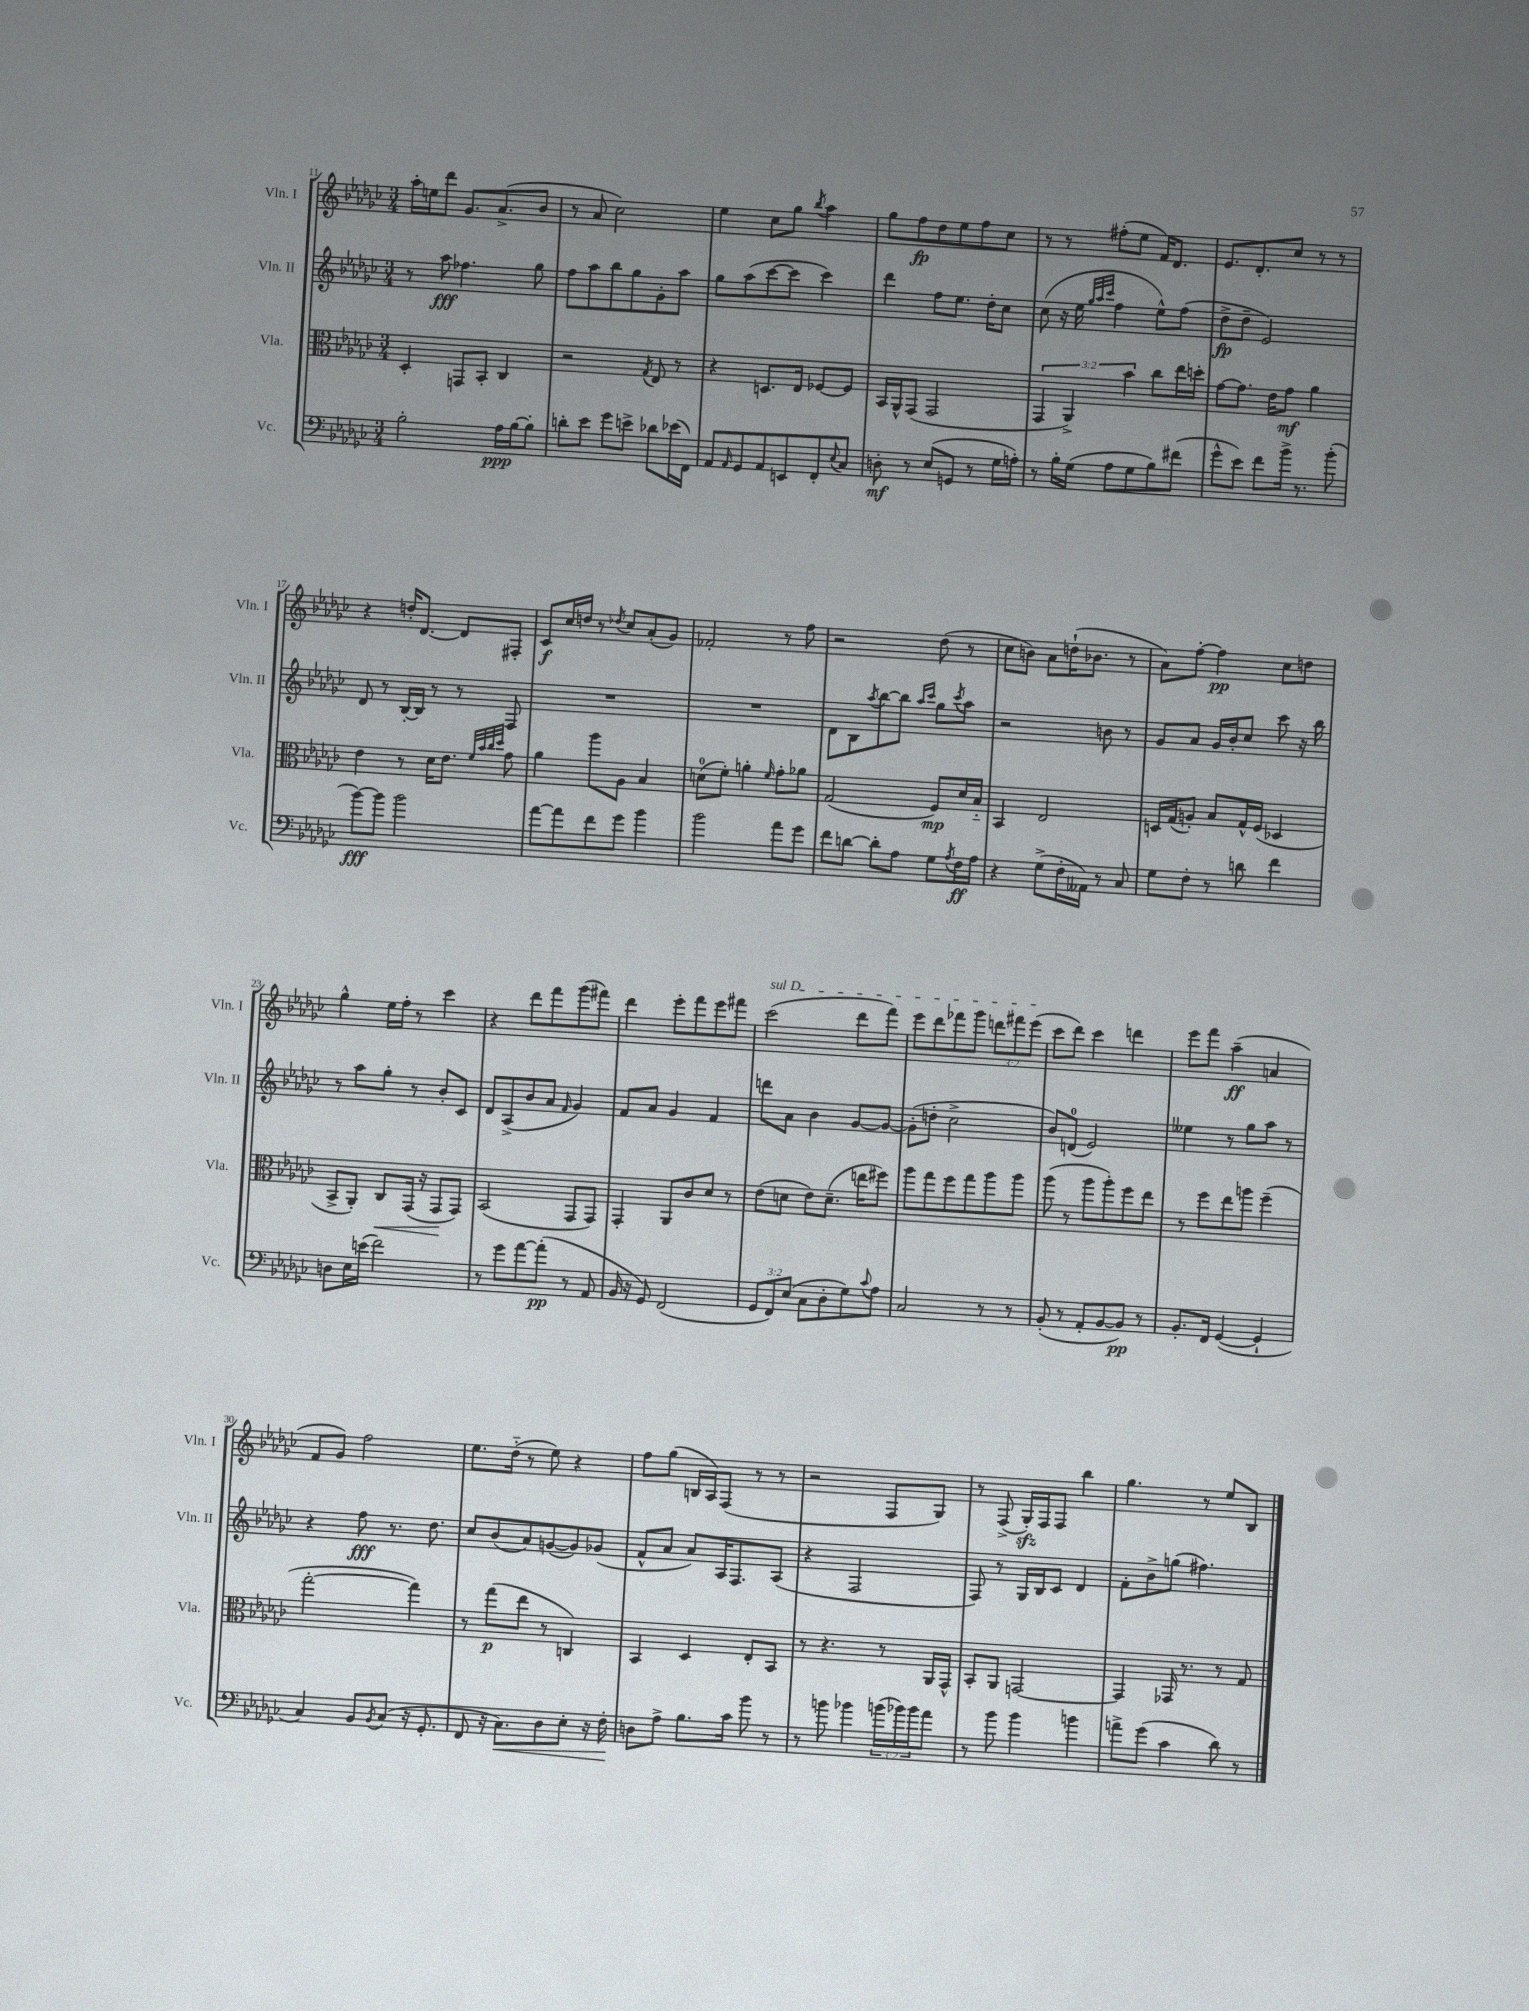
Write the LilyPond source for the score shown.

<<
\new StaffGroup <<
\new Staff = "s0" \with { instrumentName = "Vln. I" shortInstrumentName = "Vln. I" } {
    \clef treble \key ges \major \numericTimeSignature \time 3/4 \override Staff.TupletNumber.text = #tuplet-number::calc-fraction-text
    aes''16-. e''16 des'''8 ges'8. aes'8.->( bes'8 |
    r8 aes'8 ces''2) |
    ees''4 ces''8 ges''8 \acciaccatura { bes''8 } aes''4 |
    ges''8 f''8\fp des''8 ees''8 f''8 ces''8 |
    r8 r8 fis''8-.( ees''8 f'16) des'8. |
    ees'8. des'8.-. ces''8 r8 r8 |
    r4 d''16-. des'8.~ des'8 fis8-. |
    ces'8\f ces''16 d''16 r8 \acciaccatura { des''8 } ces''8 aes'8-.( ges'8) |
    fes'2-. r8 f''8 |
    r2 des''8( r8 |
    ces''8 b'8) aes'8 d''16-!( bes'8. r8 |
    aes'8) f''8~-. f''4\pp ces''8 d''8 |
    ges''4-^ ees''16 f''16-. r8 ces'''4 |
    r4 des'''8 f'''8 ges'''8( fis'''8) |
    des'''4 ees'''8-. f'''8 ees'''8 fis'''8 |
    \once \override TextSpanner.bound-details.left.text = \markup { \italic "sul D" } ces'''2\startTextSpan( des'''8 f'''8) |
    ees'''8 des'''8 fes'''8 ges'''8 \tuplet 3/2 { d'''8 fis'''8 ees'''8\stopTextSpan( } |
    ces'''8 des'''8) ces'''4 d'''4 |
    ees'''8 f'''8 aes''4--\ff( a'4 |
    f'8 ges'8) f''2 |
    ees''8. des''16-_( r8 ees''8) r4 |
    f''8 ges''8( b16 aes16) f8( r8 r8 |
    r2 f8 ges8) |
    r8 f8->( ges16-.\sfz) f16 f8 bes''4 |
    ges''4. r8 ees''8 bes8 \bar "|." |
}
\new Staff = "s1" \with { instrumentName = "Vln. II" shortInstrumentName = "Vln. II" } {
    \clef treble \key ges \major \numericTimeSignature \time 3/4
    r8 aes''8\fff fes''4. ges''8 |
    f''8 aes''8 bes''8 ges''8 ges'8-. aes''8 |
    ges''8 aes''8( ces'''8~ ces'''8 ces'''4) |
    des'''4 f''8 ees''8. des''16-. ces''8 |
    ces''8( r16 ees''16 \grace { ges''32 aes''32 ces'''32 } f''4 ees''8-^) f''8( |
    des''8->\fp des''8-- ees'2) |
    des'8 r8 bes16~-. bes16 r8 r8 f8 |
    R2. |
    R2. |
    des'8 bes8 \acciaccatura { aes''8 } bes''8~ bes''8 \grace { aes''16 ces'''16 } ges''8 \acciaccatura { ces'''8 } aes''8 |
    r2 b'8 r8 |
    ges'8 aes'8 ges'16 bes'16-. ces''8 ces'''8 r16 bes''16 |
    r8 aes''8 ges''8-. r8 bes'8-. ces'8 |
    des'8 aes8->( bes'8 aes'8 \grace { f'16 } ges'4) |
    f'8 aes'8 ges'4 f'4 |
    d'''8 aes'8 bes'4 ges'8~ ges'8~ |
    ges'8-.( d''8-. ces''2-> |
    bes'8) d'8-0( ees'2) |
    eeses''4 r8 ges''8 aes''8 r8 |
    r4 f''8\fff r8. des''8. |
    ces''8 bes'8( aes'8) g'8~( g'8) ges'8( |
    f'8-^ aes'8 aes'8) aes16 f8. aes8( |
    r4 f2 |
    f8) r8 ges16 bes16 ces'8 des'4 |
    f'8-. bes'8-> g''8( fis''4.) \bar "|." |
}
\new Staff = "s2" \with { instrumentName = "Vla." shortInstrumentName = "Vla." } {
    \clef alto \key ges \major \numericTimeSignature \time 3/4 \override Staff.TupletNumber.text = #tuplet-number::calc-fraction-text
    des4-. g,8 bes,8-. ces4 |
    r2 \acciaccatura { ges8 } ees8 r8 |
    r4 d8. ees16 fes8~ fes8 |
    bes,16 aes,16-^ ges,8( ges,2 |
    \tuplet 3/2 { ges,4 aes,4->) bes'4 } ces''8 ees''16 d''16-. |
    ges'8~ ges'8. ees'16 ges'8\mf aes'4 |
    ees'4 r8 des'16 ees'8. \grace { f'32 bes'32 ces''32 des''32 } ges'8 |
    aes'4 aes''8 aes8 bes4 |
    d'8-0( f'8-.) a'4-. \grace { f'16 } ges'8-. aes'8 |
    ges2( f8\mp) des'16 bes16-_ |
    bes,4 ees2 |
    d16 ges16( a8-.) bes8 ges16-^ f16( des4 |
    bes,8-> aes,8-.) ces8\< ges,16( r16 ges,8\! ges,8) |
    bes,2( ges,8 ges,8) |
    ges,4-. aes,8 ces'8 des'8 r8 |
    ees'8( d'8 ees'8) d'8.--( e''16 fis''8) |
    aes''8 ges''8 f''8 ges''8 aes''8 aes''8 |
    aes''8( r8 aes''8 aes''8-.) f''8 ees''8 |
    r8 f''8 ees''8 a''8 f''4--( |
    ges''2~-. ges''4) |
    r8 ges''8\p( ees''8 r8 c4) |
    bes,4 des4 ees8-. bes,8 |
    r8 r4. r8 aes,16 ges,16-^ |
    bes,8-. aes,8 g,2~ |
    g,4 ges,16 r8. r8 ges8 \bar "|." |
}
\new Staff = "s3" \with { instrumentName = "Vc." shortInstrumentName = "Vc." } {
    \clef bass \key ges \major \numericTimeSignature \time 3/4 \override Staff.TupletNumber.text = #tuplet-number::calc-fraction-text
    bes2-. aes16\ppp bes16~ bes8-. |
    d'8-. ees'8 ges'8 e'8-> des'8 ees'16( f,16) |
    aes,8 \grace { aes,16 } ges,8 aes,8 e,8 f,8-. \appoggiatura { ees8 } ces8 |
    d8-.\mf r8 ees8( g,8 r8 ges16 a16-.) |
    r8 bes16-. ges16( aes8 ges8 bes8) fis'8( |
    ges'8-^ ees'8) f'8 bes'16-> r8. bes'8-.( |
    bes'8~\fff) bes'8 bes'2 |
    aes'8~ aes'8 f'8 ges'8 bes'4 |
    bes'2 aes'8 ges'8 |
    f'8 d'8~ d'8-. aes8 ges8 \acciaccatura { aes8 } f16\ff aes16 |
    r4 ges8->( f16-. aeses,16) r8 ces8 |
    ges8 f8-. r8 d'8 f'4 |
    d8 ees16 e'16( f'2) |
    r8 ges'8 aes'8~ aes'8-.\pp( r8 aes,8 |
    bes,16 r16 ges,8) f,2( |
    \tuplet 3/2 { ges,8 f,8) ees8( } ces8 des8-. ges8) \appoggiatura { ces'8 } aes8 |
    ces2 r8 r8 |
    bes,8-.( r8 aes,8-. bes,8~ bes,8\pp) r8 |
    bes,8.-. f,16 ges,4~( ges,4-! |
    ces4) bes,8 \acciaccatura { bes,8 } ces8( r16 ges,8.-. |
    f,8 r16 ces8.\<) des8 ees8-. r16 f16-.\! |
    d8 aes8-> bes8. ces'16 bes'8 r8 |
    r8 b'8 bes'4 \tuplet 3/2 { b'16( bes'16) bes'16 } aes'8 |
    r8 bes'8 bes'4 b'4 |
    a'8-> ges'8( ces'4 des'8) r8 \bar "|." |
}
>>
>>
\layout { \context { \Score currentBarNumber = #11 } }
